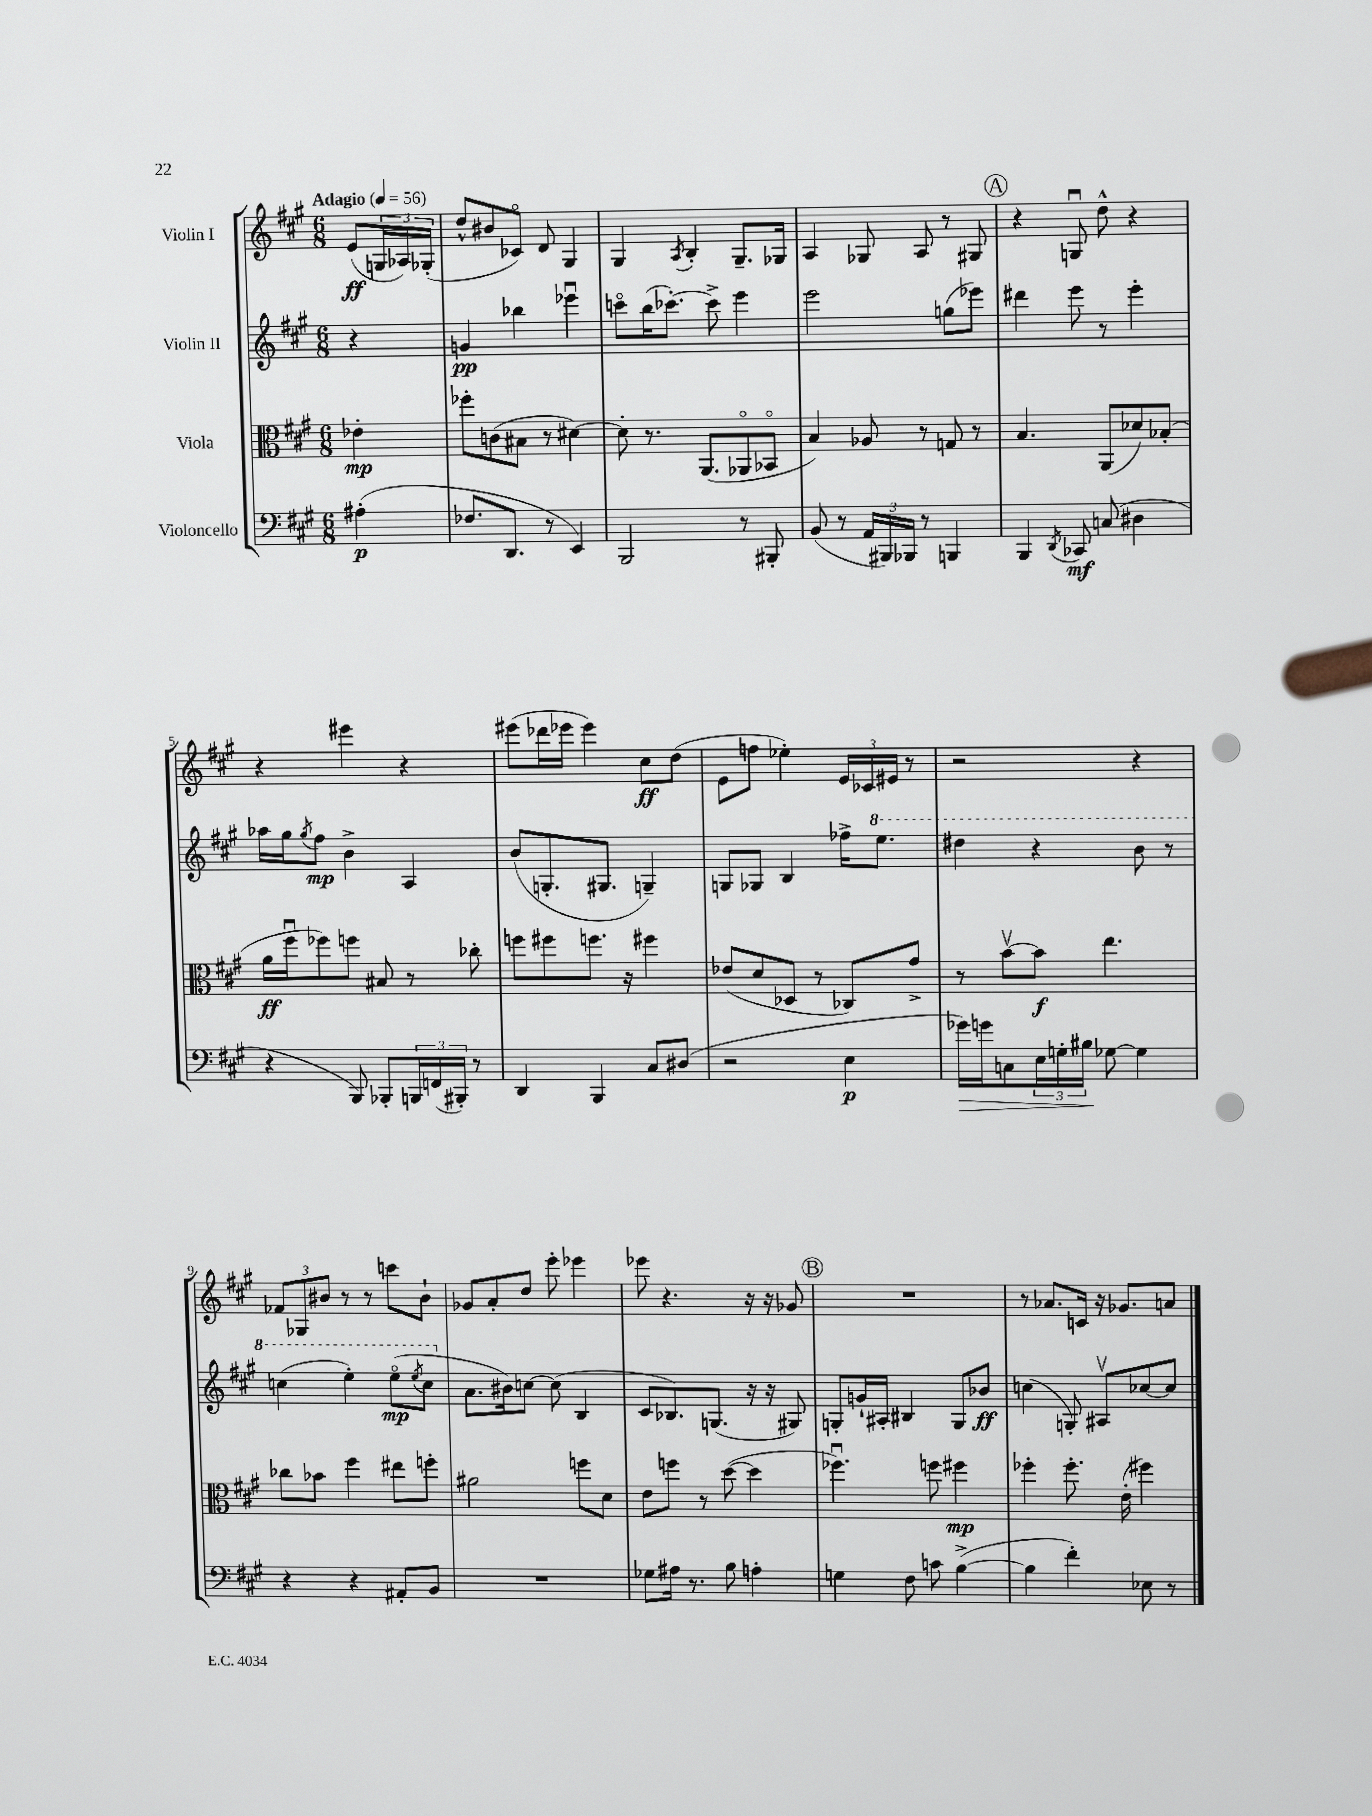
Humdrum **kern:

**kern	**kern	**kern	**kern
*staff4	*staff3	*staff2	*staff1
*clefF4	*clefC3	*clefG2	*clefG2
*k[f#c#g#]	*k[f#c#g#]	*k[f#c#g#]	*k[f#c#g#]
*M6/8	*M6/8	*M6/8	*M6/8
*MM56	*MM56	*MM56	*MM56
(4A#'	4e-'	4r	(8e
.	.	.	24G
.	.	.	24A-)
.	.	.	(24G-'
=	=	=	=
8.F-	8ff-'	4g	8dd^^
.	(8c	.	8b#
8.DD	.	.	.
.	8B#	4bb-	8c-o)
8r	8r	.	8d
4EE)	[4d#)	4eee-u	4G#
=	=	=	=
2BBB	8d#']	8ccco	4G#
.	8.r	(16bb	.
.	.	[8.ccc-')	.
.	.	.	8qA
.	.	.	4B'
.	(8.AA	.	.
.	.	8ccc-^]	.
8r	8AA-o	4eee	8.G#~
8BBB#'	8BB-o	.	.
.	.	.	16G-
=	=	=	=
(8BB	4B)	2eee	4A
8r	.	.	.
24AA	8A-	.	8G-
24BBB#)	.	.	.
24BBB-	.	.	.
8r	8r	.	8A
4BBB	8G	(8gg	8r
.	8r	8eee-)	8G#
=	=	=	=
4BBB	4.B	4ddd#	4r
8qDD	.	.	.
8CC-	.	8eee	8Gu
(8C	(8AA	8r	8dd^^
4D#	8d-)	4eee'	4r
.	(8B-'	.	.
=	=	=	=
4r	16a	16aa-	4r
.	16ff#u	16gg#	.
.	.	8qgg#	.
.	8ff-)	8ff#	.
8BBB)	8ff	4b^	4eee#
8BBB-'	8B#	.	.
24BBB	8r	4A	4r
(24FF	.	.	.
24BBB#')	.	.	.
8r	8cc-'	.	.
=	=	=	=
4DD	8ff	(8b	(8eee#
.	8ff#	8.G'	16ddd-
.	.	.	16eee-
4BBB	8.ff	.	4eee-)
.	.	8.G#	.
.	16r	.	.
8C#	4ff#	4G~)	8cc#
(8D#	.	.	(8dd
=	=	=	=
2r	(8e-	8G	8e
.	8d	8G-	8ff
.	8D-	4B	4ee-')
.	8r	.	.
4E	8C-)	16ff-^	24e
.	.	.	24c-
.	.	8.eee	.
.	.	.	24e#
.	8g#^	.	8r
=	=	=	=
16g-)	8r	4ddd#	2r
16g	.	.	.
8C	[8bv	.	.
24E	8b]	4r	.
24G'	.	.	.
24B#	.	.	.
[8G-	4.ee	.	.
4G-]	.	8bb	4r
.	.	8r	.
=	=	=	=
4r	8cc-	(4ccc	12f-
.	.	.	12G-
.	8b-	.	.
.	.	.	12b#
4r	4ff#	4eee')	8r
.	.	.	8r
8AA#'	8ee#	(8eeeo	8ccc
.	.	8qeee	.
8BB	8ff'	8ccc	8b#`
=	=	=	=
2.r	2a#	8.a	8g-
.	.	.	8a'
.	.	16b#)	.
.	.	[8cc	8dd
.	.	(8cc]	8eee'
.	8ff	4B	4eee-
.	8d	.	.
=	=	=	=
8G-	8e	8c#	8eee-
16A#	8ff	8.B-)	4.r
8.r	.	.	.
.	8r	.	.
.	.	(8.G	.
8B	([8dd	.	.
4A'	4dd]	16r	16r
.	.	16r	16r
.	.	8G#)	8g-
=	=	=	=
4G	4.ff-u)	8G'	2.r
.	.	16g`	.
.	.	16A#'	.
8F#	.	4B#	.
8c	8ff	.	.
([4B^	4ff#	8G	.
.	.	8b-	.
=	=	=	=
4B]	4ff-'	(4cc	8r
.	.	.	8.a-
4f#')	8.ff-'	8G')	.
.	.	.	16c
.	.	8A#v	16r
.	(16e'	.	8.g-
8E-	4ff#)	[8cc-	.
8r	.	8cc-]	8a
==	==	==	==
*-	*-	*-	*-
